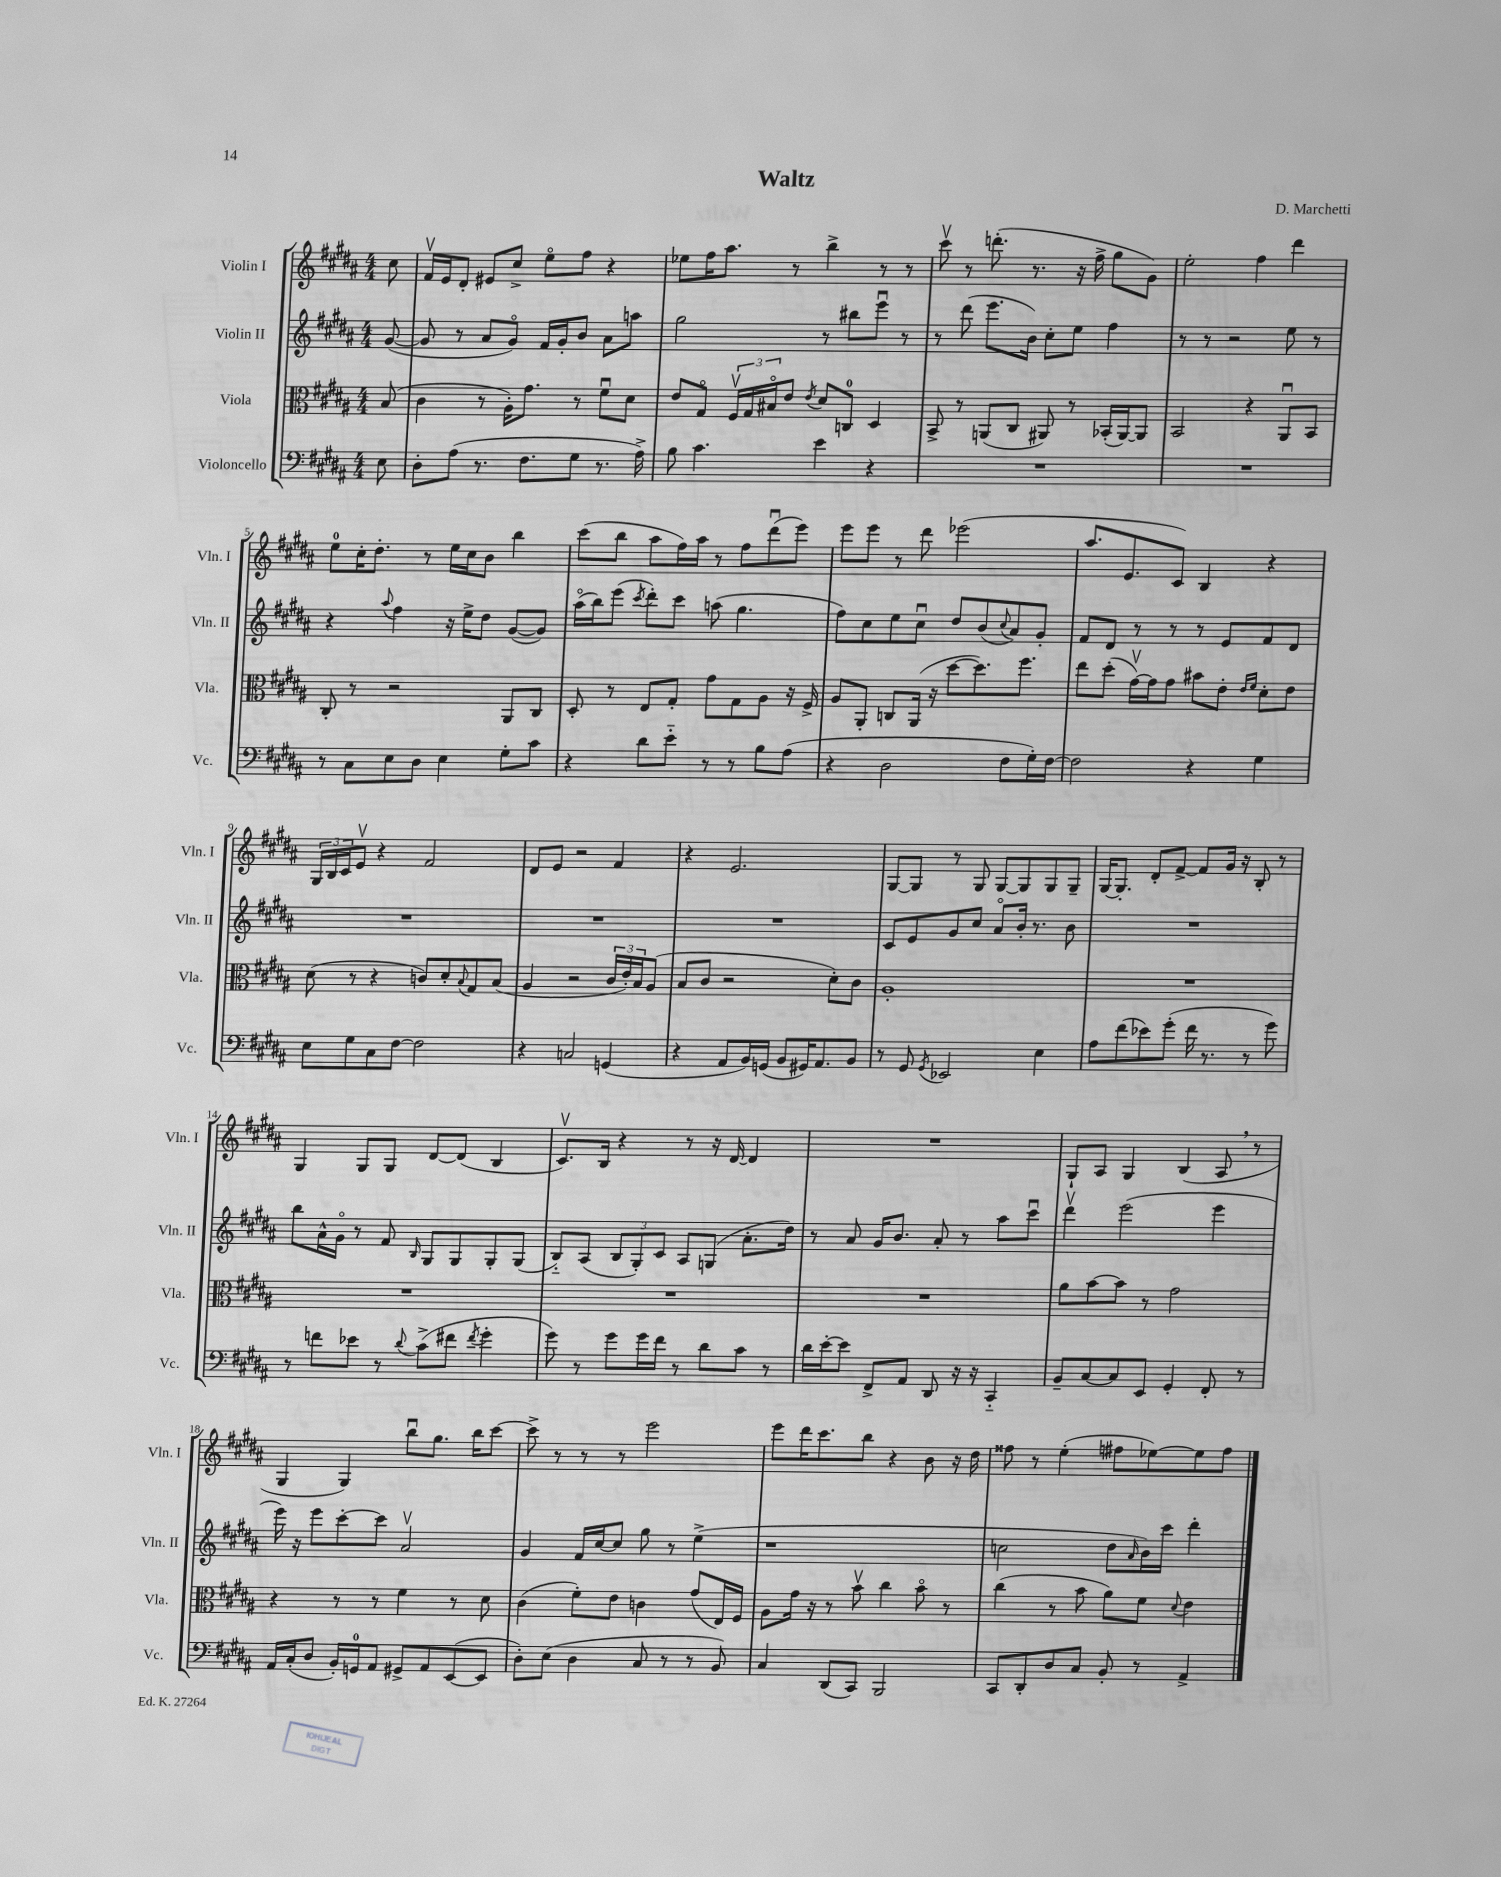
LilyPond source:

\header { title = "Waltz" composer = "D. Marchetti" }
<<
\new StaffGroup <<
\new Staff = "s0" \with { instrumentName = "Violin I" shortInstrumentName = "Vln. I" } {
    \clef treble \key b \major \numericTimeSignature \time 4/4 \partial 8
    cis''8 |
    fis'16\upbow e'16 dis'8-. eis'8 cis''8-> e''8\flageolet fis''8 r4 |
    ees''8 fis''16 ais''8. r8 b''4-> r8 r8 |
    cis'''8\upbow r8 d'''8.-.( r8. r16 fis''16-> gis''8 gis'8) |
    e''2-. fis''4 dis'''4 |
    e''8-0 cis''16-. dis''8.-. r8 e''16 cis''16 b'8 b''4 |
    cis'''8( b''8 ais''8 fis''16) ais''16 r8 fis''8 dis'''8\downbow( e'''8) |
    e'''8 e'''8 r8 dis'''8 ees'''2( |
    ais''8. e'8. cis'8) b4 r4 |
    \tuplet 3/2 { gis16 b16 cis'16 } e'8\upbow r4 fis'2 |
    dis'8 e'8 r2 fis'4 |
    r4 e'2. |
    gis8~ gis8 r8 gis8 gis8~ gis8 gis8 gis8-- |
    gis16~ gis8.-. dis'8-. fis'8~-> fis'8 gis'16 r16 b8-. r8 |
    gis4 gis8 gis8 dis'8~ dis'8( b4 |
    cis'8.\upbow) b16 r4 r8 r16 dis'16~ dis'4 |
    R1 |
    gis8-! ais8 gis4 b4( ais8 \breathe r8 |
    gis4 gis4) b''8\downbow gis''8. b''16 cis'''8~ |
    cis'''8-> r8 r8 r8 e'''2 |
    e'''8 dis'''16 cis'''8. b''8 r4 b'8 r16 dis''16 |
    fisis''8 r8 e''4-.( fis''8 ees''8~) ees''8 fis''8 \bar "|." |
}
\new Staff = "s1" \with { instrumentName = "Violin II" shortInstrumentName = "Vln. II" } {
    \clef treble \key b \major \numericTimeSignature \time 4/4 \partial 8
    gis'8~( |
    gis'8 r8 ais'8 gis'8\flageolet) fis'16 gis'16-. b'8 ais'8 a''8 |
    gis''2 r8 bis''8 e'''8\downbow r8 |
    r8 dis'''8( e'''8. b'16) cis''8-. e''8 fis''4 |
    r8 r8 r2 e''8 r8 |
    r4 \appoggiatura { ais''8 } fis''4 r16 e''16-> dis''8 gis'8~( gis'8) |
    ais''16\flageolet( b''16) e'''8( \acciaccatura { cis'''8 } dis'''8-.) cis'''8 a''8( gis''4. |
    fis''8) cis''8 e''8 cis''8\downbow dis''8 b'8( \appoggiatura { cis''8 } ais'8) gis'8-. |
    fis'8 dis'8 r8 r8 r8 e'8 fis'8 dis'8 |
    R1 |
    R1 |
    R1 |
    cis'8 e'8 gis'8 cis''8 ais'8\flageolet b'16-. r8. b'8 |
    R1 |
    b''8 ais'16-^ gis'16\flageolet r8 fis'8 \grace { b16 } gis8 gis8 gis8-. gis8( |
    b8-_) ais8( \tuplet 3/2 { b8 gis8-.) cis'8 } ais8 g8( ais'8.-. dis''16) |
    r8 ais'8 gis'16 b'8. ais'8-. r8 ais''8 cis'''8\downbow |
    dis'''4\upbow e'''2( e'''4 |
    e'''16) r16 e'''8 cis'''8~-. cis'''8 ais'2\upbow |
    gis'4 fis'16 cis''16~ cis''8 gis''8 r8 e''4->( |
    r1 |
    c''2 dis''8 \grace { ais'16 } b'16) cis'''16 dis'''4-. \bar "|." |
}
\new Staff = "s2" \with { instrumentName = "Viola" shortInstrumentName = "Vla." } {
    \clef alto \key b \major \numericTimeSignature \time 4/4 \partial 8
    b8( |
    cis'4 r8 ais16-.) gis'8. r8 fis'8\downbow dis'8 |
    e'8 gis8\flageolet \tuplet 3/2 { fis16\upbow gis16 bis16\flageolet } e'8 \acciaccatura { e'8 } dis'8 c8-0 dis4 |
    b,8-> r8 a,8( cis8 ais,8) r8 bes,16-.( ais,16~) ais,8 |
    b,2 r4 ais,8\downbow b,8 |
    cis8-. r8 r2 ais,8 cis8 |
    dis8-. r8 e8 gis8-. gis'8 gis8 ais8 r16 fis16-> |
    ais8 ais,8-. c8 ais,16( r16 dis''8~ dis''8.) fis''8. |
    e''8 dis''8-.( gis'16~\upbow) gis'16 gis'8 bis'8 e'8-. \grace { e'16 fis'16 } dis'8-. e'8 |
    dis'8( r8 r4 c'8) dis'8-. \appoggiatura { b8 } gis8 b8( |
    ais4 r2 \tuplet 3/2 { cis'16 e'16-.) b16 } ais8( |
    b8 cis'8 r2 dis'8-.) cis'8 |
    ais1-. |
    R1 |
    R1 |
    R1 |
    R1 |
    ais'8 b'8~ b'8 r8 gis'2 |
    r4 r8 r8 fis'4 r8 dis'8 |
    cis'4( fis'8-.) e'8 c'4 gis'8( e16) fis16 |
    ais8 gis'16 r16 r8 b'8\upbow cis''4 b'8\flageolet r8 |
    cis''4( r8 b'8 ais'8) fis'8 \appoggiatura { dis'8 } e'4 \bar "|." |
}
\new Staff = "s3" \with { instrumentName = "Violoncello" shortInstrumentName = "Vc." } {
    \clef bass \key b \major \numericTimeSignature \time 4/4 \partial 8
    e8 |
    dis8-. ais8( r8. fis8. gis8 r8. ais16->) |
    b8 cis'4. e'4 r4 |
    R1 |
    R1 |
    r8 cis8 e8 dis8 e4 gis8-. cis'8 |
    r4 dis'8 e'8-_ r8 r8 b8 ais8( |
    r4 dis2 fis8 gis16-.) fis16~ |
    fis2 r4 gis4 |
    e8 gis8 cis8 fis8~ fis2 |
    r4 c2 g,4( |
    r4 ais,8 b,16) g,16( b,8 gis,16) ais,8. b,8 |
    r8 gis,8 \acciaccatura { gis,8 } ees,2 e4 |
    ais8 fis'8( ees'8) gis'8-.( fis'16 r8. r8 gis'8) |
    r8 f'8 ees'8 r8 \appoggiatura { dis'8 } cis'8->( fis'8 \acciaccatura { fis'8 } gis'4-. |
    gis'8) r8 gis'8 gis'16 fis'16 r8 dis'8 cis'8 r8 |
    dis'16 e'16~-. e'8 fis,8-> ais,8 dis,8 r16 r16 cis,4-_ |
    b,8-- cis8~ cis8 e,8 gis,4-. fis,8-. r8 |
    ais,16 cis16-.( dis8 b,16-.) g,16-0 ais,8 gis,8-> ais,8 e,8~( e,8 |
    dis8-.) e8( dis4 cis8 r8 r8 b,8) |
    cis4 dis,8( cis,8) b,,2 |
    cis,8 dis,8-. dis8 cis8 b,8-. r8 ais,4-> \bar "|." |
}
>>
>>
